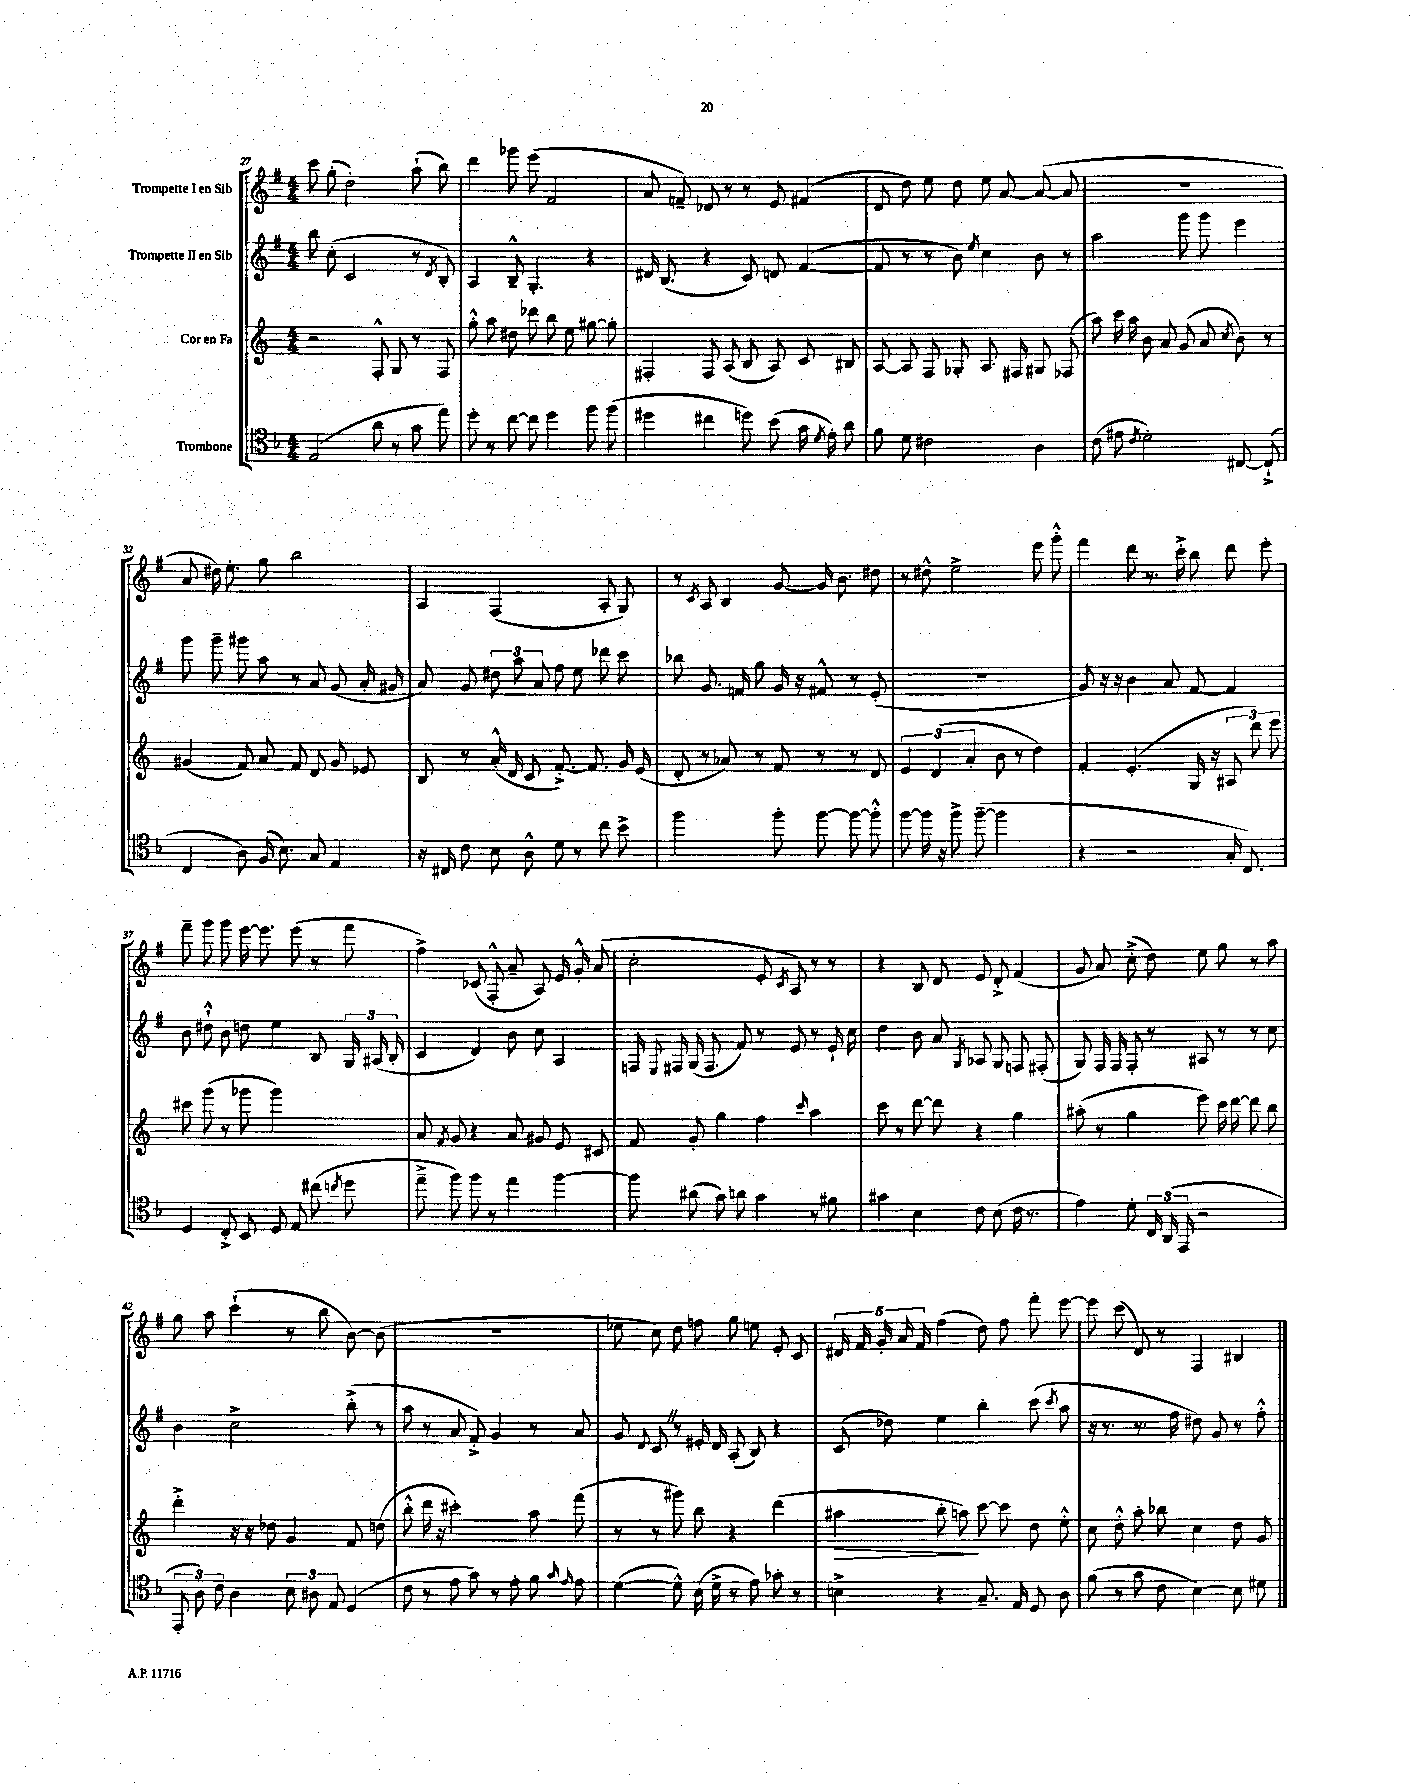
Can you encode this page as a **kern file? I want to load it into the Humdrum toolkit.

**kern	**kern	**kern	**kern
*staff4	*staff3	*staff2	*staff1
*clefC4	*clefG2	*clefG2	*clefG2
*k[b-]	*k[]	*k[f#]	*k[f#]
*M4/4	*M4/4	*M4/4	*M4/4
(2E/	2r	8bb\	8ccc\
.	.	(8cc'\	(8gg'\
.	.	2c/	2dd'\)
8a\	8F'^^/	.	.
8r	8G/	.	.
8g\	8r	8r	(8aa`\
.	.	8qd/	.
8ee\)	8F/	8B'/)	8bb\)
=	=	=	=
8dd'\	8gg'^^\	4A/	4ddd\
8r	8aa\	.	.
[8cc\	8dd#\	8B~^^/	8ggg-\
8cc\]	8ddd-\	4.G'/	(8eee\
4dd\	8bb\	.	2f#/
.	8ee\	.	.
8ff\	[8gg#\	4r	.
(8ff\	8gg#'\]	.	.
=	=	=	=
4dd#\	4F#'/	16d#/	8a/
.	.	(8.B/	.
.	.	.	8f~/)
4cc#\	8F#/	4r	8d-/
.	(8A/	.	8r
8dd\)	8B/	8c/)	8r
(8b-\	8A/)	8d/	8e/
16g\	8c/	([4f#/	(4f#/
8qd/	.	.	.
16e'\)	.	.	.
8a\	8B#/	.	.
=	=	=	=
8f\	[8A/	8f#/]	8d/
8d\	8A/]	8r	8dd\)
2c#\	8F/	8r	8ee\
.	8G-'/	8b\)	8dd\
.	.	8qee/	.
.	8.A/	4cc\	8ee\
.	.	.	[8a/
.	16F#/	.	.
4A\	8G#/	8b\	(8a/_
.	(8F-/	8r	8a/]
=	=	=	=
(8c\	8aa\)	2aa\	1r
8e#\	16ccc\	.	.
.	16aa\	.	.
8qc/	.	.	.
2d'\)	8b\	.	.
.	8a/	.	.
.	(8g/	8ggg\	.
.	8a/	8ggg\	.
.	8qcc/	.	.
[8C#/	8b\)	4eee\	.
(8C#`^/]	8r	.	.
=	=	=	=
4C/	(4g#/	8ggg\	8a/
.	.	8ggg~\	16dd#\)
.	.	.	8.ee'\
8A\)	8f/)	8ggg#\	.
(16F/	8a/	8aa\	8gg\
8.B-\)	.	.	.
.	8f/	8r	2bb\
8G/	8d/	8a/	.
4E/	8g#/	(8g/	.
.	8e-/	16a'/	.
.	.	16g#/	.
=	=	=	=
16r	8B/	8a/)	4A/
16C#/	.	.	.
8c\	8r	8g/	.
8B-\	(16a'^^/	12dd#\	(2F#/
.	16d/	.	.
.	.	12aa\	.
8A^^\	8c/	.	.
.	.	12a/	.
8d\	[8.f'^/)	8ff#\	.
8r	.	8ee\	.
.	8.f/]	.	.
8cc\	.	8ddd-\	8A'/
8b-^\	16g/	8ccc\	8G/)
.	(16e/	.	.
=	=	=	=
2ff\	8d'/	8bb-\	8r
.	.	.	8qc/
.	8r	8.g/	8A/
.	8a-/)	.	4B/
.	.	16f/	.
.	8r	8gg\	.
8ff'\	8f/	16g/	[8g/
.	.	16r	.
[8ff\	8r	8f#^^/	16g/]
.	.	.	8.b\
8ff\_	8r	8r	.
8ff'^^\]	8d/	(8e'/	8dd#\
=	=	=	=
[8ff\	6e/	1r	8r
16ff\]	.	.	8dd#^^\
.	(6d/	.	.
16r	.	.	.
8ff^\	.	.	2ee^\
.	6a'/	.	.
([8ff~\	.	.	.
2ff\]	8b\	.	.
.	8r	.	.
.	4dd\)	.	8eee\
.	.	.	8ggg'^^\
=	=	=	=
4r	4f'/	8g/)	4fff#\
.	.	16r	.
.	.	16r	.
2r	(4.e'/	4b\	8ddd\
.	.	.	8.r
.	.	8a/	.
.	.	.	16ccc'^\
.	16G/	[8f#/	8bb\
.	16r	.	.
16G'/	12A#/	4f#/]	8ddd\
8.C/)	.	.	.
.	12ddd\)	.	.
.	.	.	8eee'\
.	12eee\	.	.
=	=	=	=
4D/	8ccc#\	8b\	8fff#~\
.	(8ggg\	8dd#`^^\	8ggg\
8C'^/	8r	8b\	8ggg\
8BB-/	8ggg-\	8dd\	[16eee\
.	.	.	8.eee\]
8D/	2ggg-\)	4ee\	.
8E/	.	.	(8eee\
(8cc#\	.	8B/	8r
8qcc/	.	.	.
8dd\	.	24G/	8fff#\
.	.	(24A#/	.
.	.	24B'/	.
=	=	=	=
8ee~^\	8a/	4c/	4ff#^\)
.	8qf/	.	.
8ff\)	8g/	.	.
8ff\	4r	4d/)	(8c-/
8r	.	.	8F#'^^/
4ee\	8a/	8b\	8a~/
.	8g#/	8cc\	8A/)
[4ff\	8e/	4A/	16e/
.	.	.	16g'^^/
.	8c#/	.	(8a/
=	=	=	=
8ff\]	8f/	16F/	2cc'\
.	.	8qqE/	.
.	.	16F#/	.
(8a#\	8g'/	(16G/	.
.	.	8.F#/	.
8g\)	4gg\	.	.
8a\	.	8f#/)	.
4g\	4ff\	8r	8e'/
.	.	.	8qc/
.	.	8e/	8A/)
.	16qqccc/	.	.
8r	4aa\	8r	8r
8f#\	.	16e`/	8r
.	.	16cc\	.
=	=	=	=
4g#\	8ccc\	4dd\	4r
.	8r	.	.
4B-\	[8ddd\	8b\	8B/
.	8ddd\]	8a/	8d/
.	.	8qG/	.
8c\	4r	8A-/	8e/
(8B-\	.	8G/	8d'^/
16c\	4gg\	8F/	(4f#/
8.r	.	.	.
.	.	(8F#'/	.
=	=	=	=
4e\)	(8aa#'\	8G/)	8g/
.	8r	16F#/	8a/)
.	.	16F#/	.
8d'\	4gg\	8F#'/	(8cc'^\
24C/	.	8r	8dd\)
(24AA/	.	.	.
24EE/	.	.	.
2r	8eee\)	8A#/	8ee\
.	16ccc\	8r	8gg\
.	[16ddd\	.	.
.	8ddd\]	8r	8r
.	8bb\	8cc\	8aa\
=	=	=	=
12EE'/	4ddd'^\	4b\	8gg\
12A\)	.	.	.
.	.	.	8aa\
12c\	.	.	.
4A\	16r	2cc^\	(4ccc`\
.	16r	.	.
.	8dd-\	.	.
12B-\	4g/	.	8r
12A#\	.	.	.
.	.	.	8bb\
12E/	.	.	.
(4D/	8f/	(8bb'^\	[8b\)
.	(8dd\	8r	(8b\]
=	=	=	=
8c\	8bb'^^\	8aa\	1r
8r	16ddd\	8r	.
.	16r	.	.
8e\	2ccc#'\)	8a/	.
8g\)	.	8f#'^/)	.
8r	.	4g/	.
8e'\	.	.	.
8f\	8aa\	8r	.
16qqg/	.	.	.
16qqe/	.	.	.
8e\	(8fff\	8a/	.
=	=	=	=
([4d\	8r	8g/	8ee-\
.	.	8qqd/	.
.	8r	8c/	8cc\)
8d^^\])	8ggg#\)	8r	8dd\
(16B-\	8bb\	16e#'/	8ff\
16d^\	.	16d/	.
8r	4r	(8A'/	8gg\
8e\)	.	8B/)	8ee\
8g-'\	(4ddd\	4r	8e'/
8r	.	.	8c/
=	=	=	=
4B^\	4aa#\	(8c/	20d#/
.	.	.	20f#/
.	.	.	20g'/
.	.	8dd-\)	.
.	.	.	20a/
.	.	.	20f#/
4r	8bb'\	4ee\	(4ff#\
.	8aa\)	.	.
8.G~/	[8ccc\	4bb'\	8dd\)
.	8ccc\]	.	8ff#\
16E/	.	.	.
8D/	8dd\	(8ccc\	8fff#'\
.	.	8qccc/	.
8A\	8ee'^^\	8aa\	[8eee\
=	=	=	=
(8f\	8cc\	16r	8eee\]
.	.	8.r	.
8r	8dd'^^\	.	(8ccc\
8g\	8aa'\	8.r	8d/)
8c\	8bb-\	.	8r
.	.	16ff#\	.
[4B-\)	4cc\	8dd#\)	4F#/
.	.	8g/	.
8B-\]	8dd\	8r	4B#/
8d#\	8g/	8ff#'^^\	.
==	==	==	==
*-	*-	*-	*-
